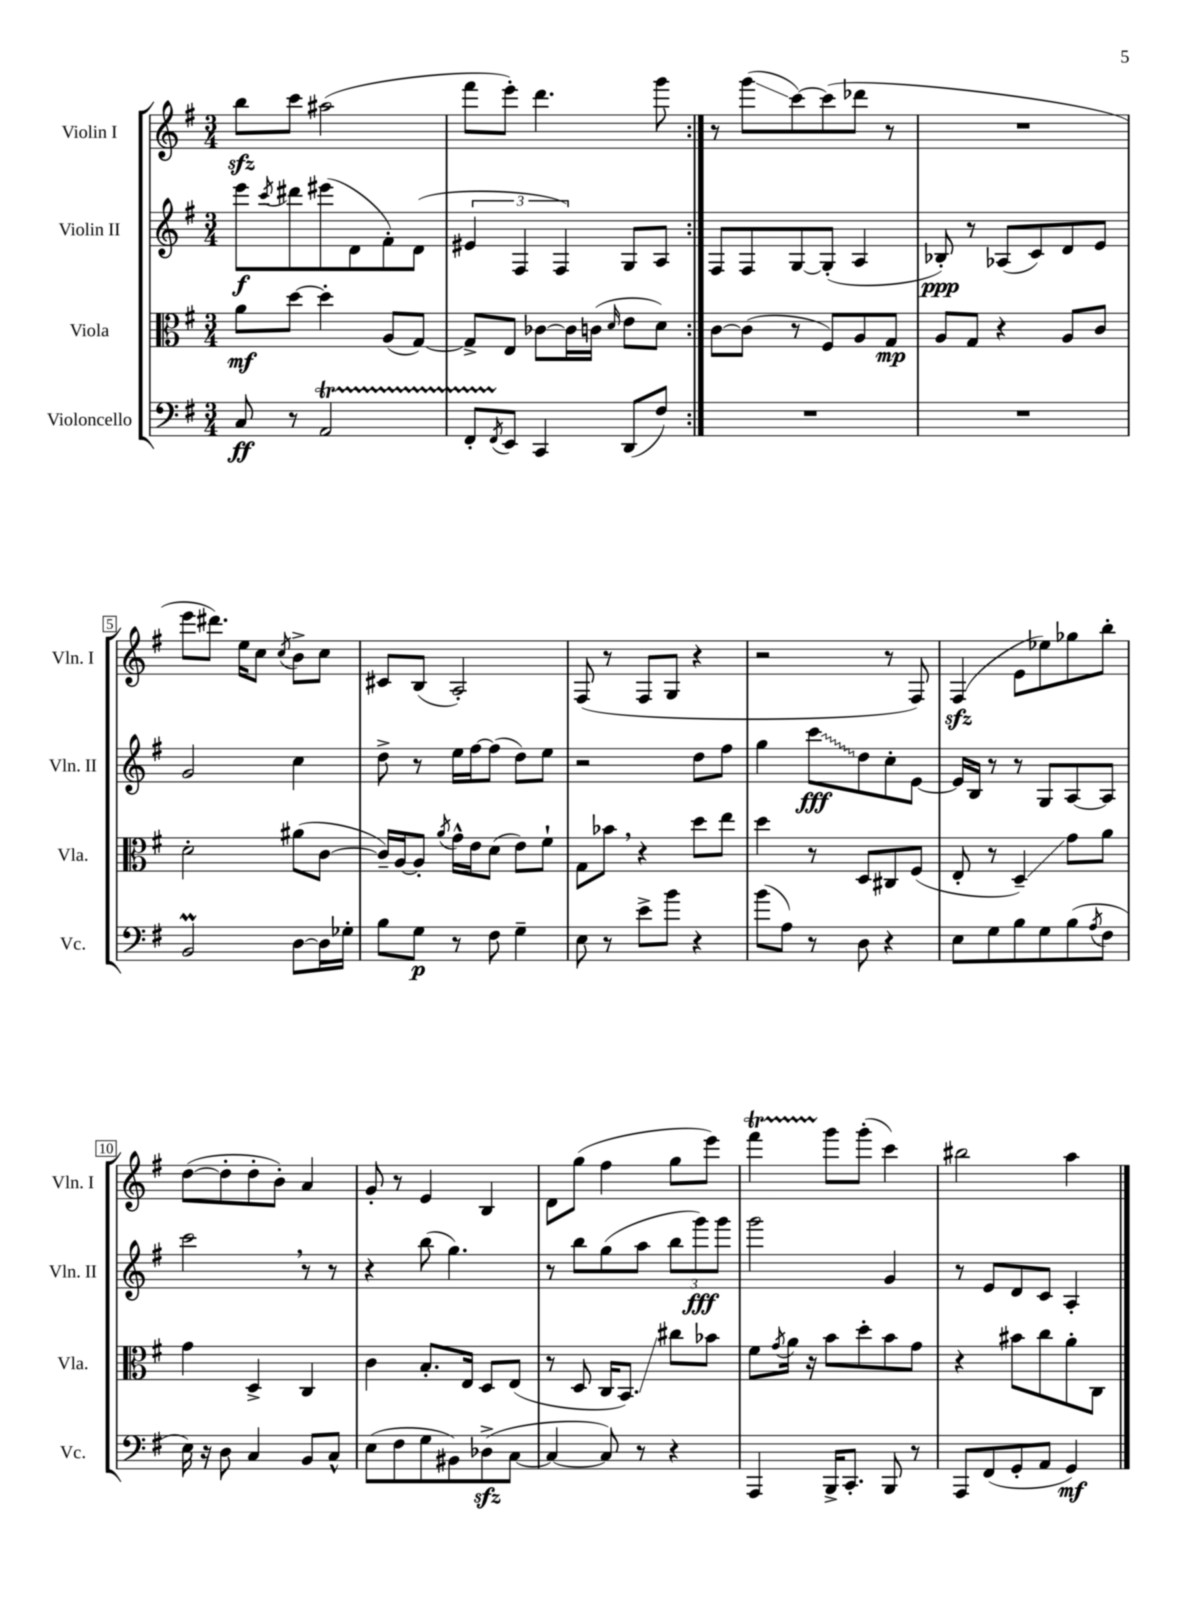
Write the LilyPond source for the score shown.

<<
\new StaffGroup <<
\new Staff = "s0" \with { instrumentName = "Violin I" shortInstrumentName = "Vln. I" } {
    \clef treble \key g \major \numericTimeSignature \time 3/4
    \repeat volta 2 { b''8\sfz c'''8 ais''2( |
    fis'''8 e'''8-.) d'''4. g'''8 | }
    r8 g'''8\glissando( c'''8~) c'''8( des'''8 r8 |
    R2. |
    e'''8 dis'''8.) e''16 c''8 \acciaccatura { c''8 } b'8-> c''8 |
    cis'8 b8( a2-.) |
    fis8( r8 fis8 g8 r4 |
    r2 r8 fis8) |
    fis4\sfz( e'8 ees''8) ges''8 b''8-. |
    d''8~( d''8-. d''8-. b'8-.) a'4 |
    g'8-. r8 e'4 b4 |
    d'8 g''8( fis''4 g''8 e'''8) |
    fis'''4\startTrillSpan g'''8\stopTrillSpan g'''8-.( c'''4) |
    bis''2 a''4 \bar "|." |
}
\new Staff = "s1" \with { instrumentName = "Violin II" shortInstrumentName = "Vln. II" } {
    \clef treble \key g \major \numericTimeSignature \time 3/4
    \repeat volta 2 { e'''8\f \acciaccatura { c'''8 } dis'''8 eis'''8( d'8 fis'8-.) d'8( |
    \tuplet 3/2 { eis'4 fis4 fis4) } g8 a8 | }
    fis8 fis8 g8~ g8-.( a4 |
    bes8-.\ppp) r8 aes8( c'8) d'8 e'8 |
    g'2 c''4 |
    d''8-> r8 e''16 fis''16~ fis''8( d''8) e''8 |
    r2 d''8 fis''8 |
    g''4 \once \override Glissando.style = #'zigzag c'''8\glissando\fff d''8 c''8-. e'8~ |
    e'16 b16 r8 r8 g8 a8~ a8 |
    c'''2 \breathe r8 r8 |
    r4 b''8( g''4.) |
    r8 b''8 g''8( a''8 \tuplet 3/2 { b''8 g'''8\fff) g'''8 } |
    g'''2 g'4 |
    r8 e'8 d'8 c'8 a4-. \bar "|." |
}
\new Staff = "s2" \with { instrumentName = "Viola" shortInstrumentName = "Vla." } {
    \clef alto \key g \major \numericTimeSignature \time 3/4
    \repeat volta 2 { a'8\mf d''8~ d''4-. a8( g8~) |
    g8-> e8 ces'8~ ces'16 c'16( \grace { d'16 } e'8 d'8) | }
    c'8~ c'8( r8 fis8) a8 g8\mp |
    a8 g8 r4 a8 c'8 |
    d'2-. ais'8( c'8~ |
    c'16--) a16~ a8-. \acciaccatura { a'8 } g'16-^ e'16 d'8( e'8) fis'8-! |
    g8 bes'8 \breathe r4 d''8 e''8 |
    d''4 r8 d8 cis8 fis8( |
    e8-. r8 d4--\glissando) g'8 a'8 |
    g'4 d4-> c4 |
    c'4 b8.-. e16 d8 e8( |
    r8 d8 c16 b,8.\glissando) cis''8 bes'8 |
    fis'8 \acciaccatura { g'8 } a'16 r16 b'8 d''8-. b'8 g'8 |
    r4 bis'8 c''8 a'8-. c8 \bar "|." |
}
\new Staff = "s3" \with { instrumentName = "Violoncello" shortInstrumentName = "Vc." } {
    \clef bass \key g \major \numericTimeSignature \time 3/4
    \repeat volta 2 { c8\ff r8 a,2\startTrillSpan |
    fis,8-. \acciaccatura { fis,8 } e,8\stopTrillSpan c,4 d,8( fis8) | }
    R2. |
    R2. |
    b,2\prall d8~ d16 ges16-. |
    b8 g8\p r8 fis8 g4-- |
    e8 r8 e'8-> b'8 r4 |
    b'8( a8) r8 d8 r4 |
    e8 g8 b8 g8 b8( \acciaccatura { a8 } fis8 |
    e16) r16 d8 c4 b,8 c8-^ |
    e8( fis8 g8 bis,8) des8->\sfz( c8~ |
    c4~ c8) r8 r4 |
    a,,4 b,,16-> c,8.-. b,,8 r8 |
    a,,8 fis,8( g,8-. a,8 g,4\mf) \bar "|." |
}
>>
>>
\layout { \context { \Score \override BarNumber.stencil = #(make-stencil-boxer 0.1 0.3 ly:text-interface::print) } }
